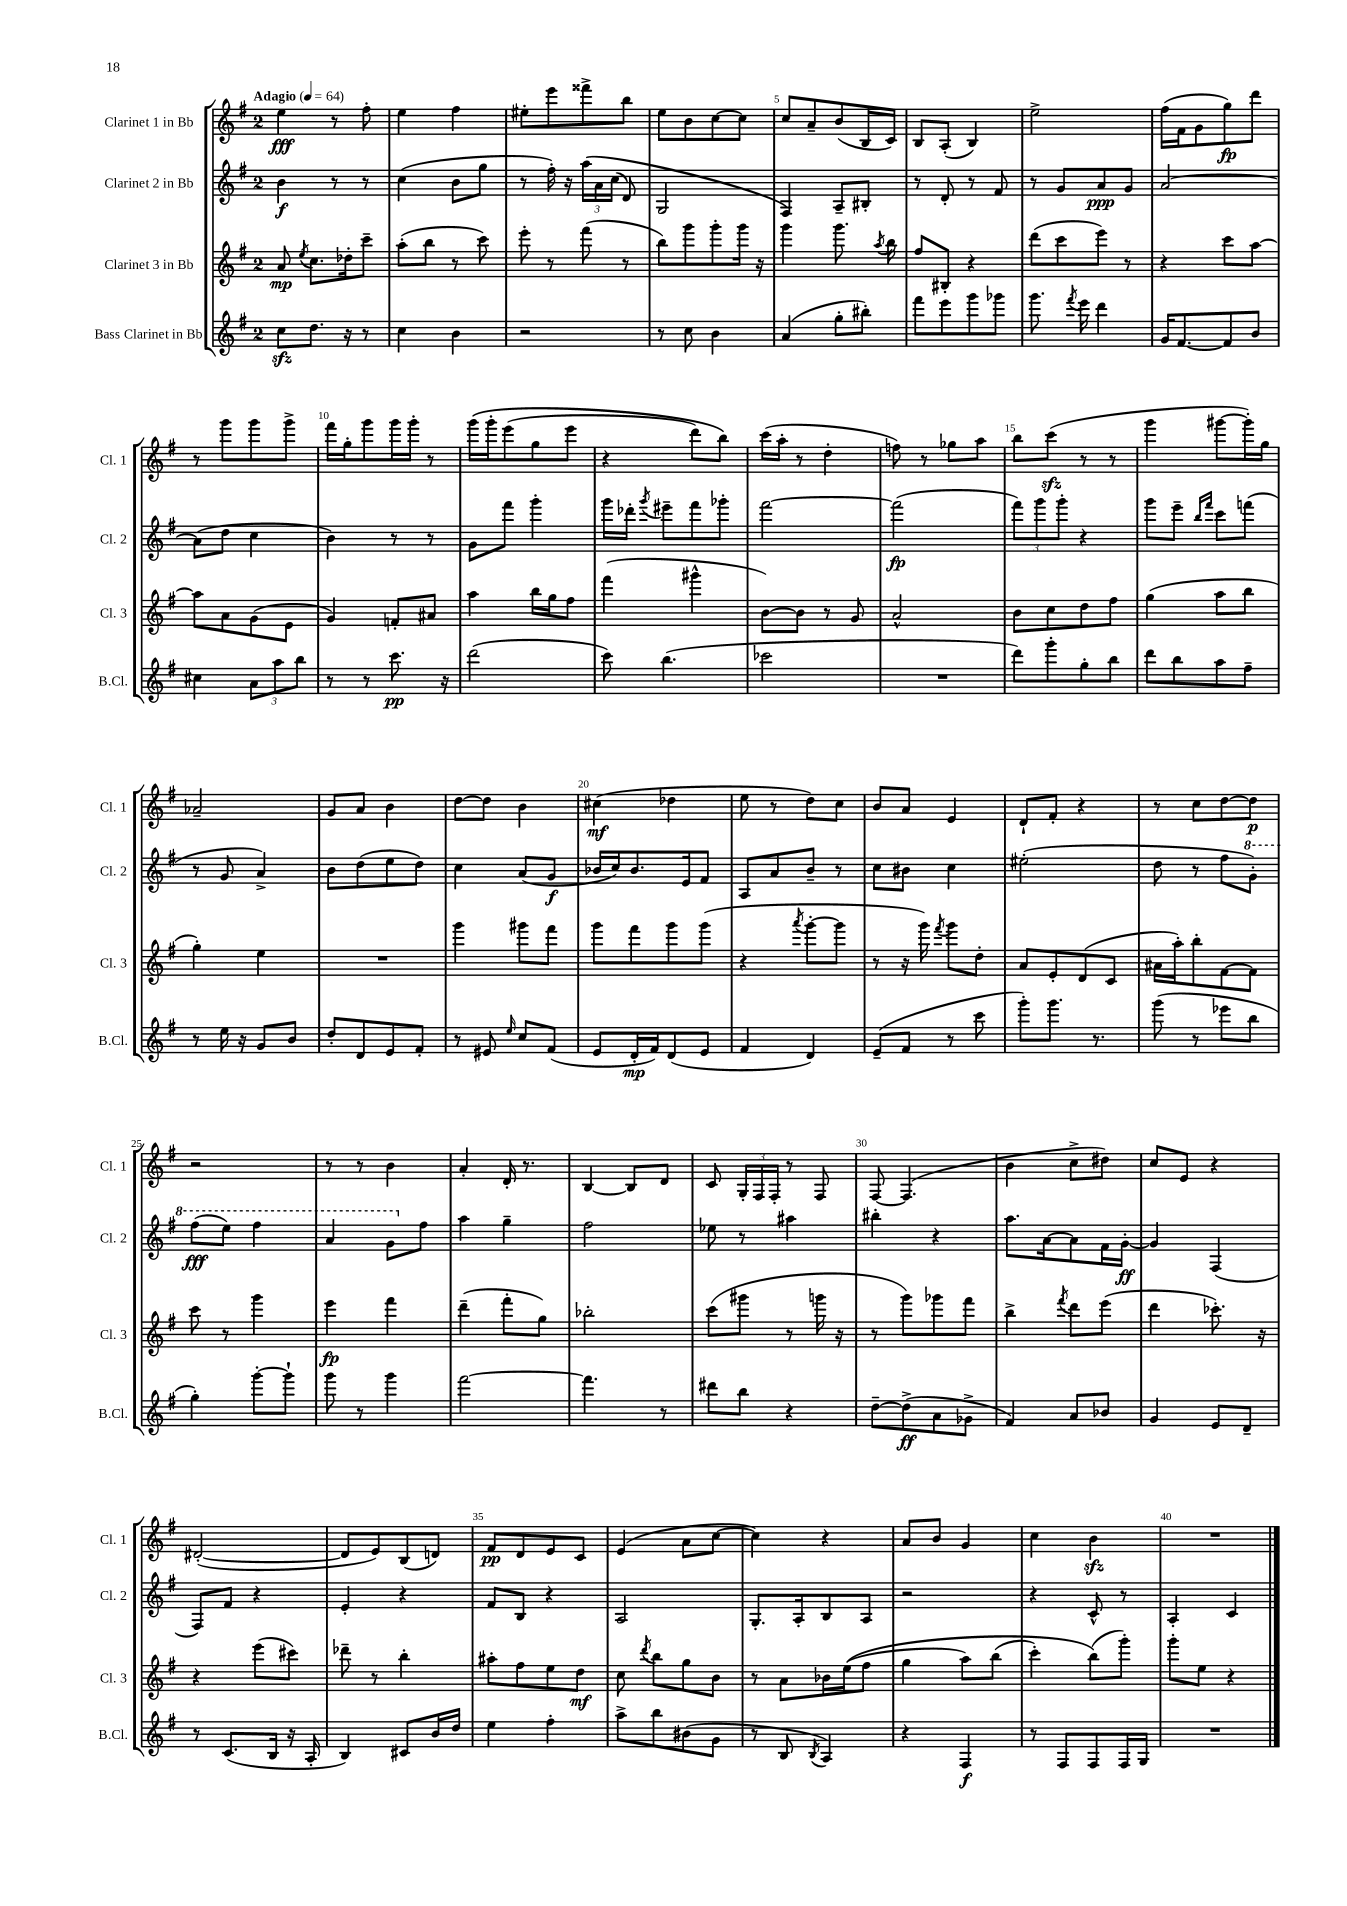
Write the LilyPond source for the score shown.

<<
\new StaffGroup <<
\new Staff = "s0" \with { instrumentName = "Clarinet 1 in Bb" shortInstrumentName = "Cl. 1" } {
    \clef treble \key g \major \once \override Staff.TimeSignature.style = #'single-digit \time 2/4 \tempo "Adagio" 4 = 64
    \autoBeamOff e''4\fff r8 fis''8-. |
    e''4 fis''4 |
    eis''8[-. e'''8 fisis'''8-> b''8] |
    e''8[ b'8 c''8~ c''8] |
    c''8[ a'8-- b'8( b16 c'16]) |
    b8[ a8]-.( b4) |
    e''2-> |
    fis''16[( fis'16 g'8 g''8\fp) d'''8] |
    r8 g'''8[ g'''8 g'''8]-> |
    fis'''16[ g''16-. g'''8 g'''16 g'''16]-. r8 |
    g'''16[\( g'''16-. e'''8( g''8 e'''8] |
    r4 d'''8[) b''8]\) |
    c'''16[( a''16]-. r8 d''4-. |
    f''8) r8 ges''8[ a''8] |
    b''8[ c'''8]\sfz( r8 r8 |
    g'''4 gis'''8[~ gis'''16-.) g''16] |
    aes'2-- |
    g'8[ a'8] b'4 |
    d''8[~ d''8] b'4 |
    cis''4\mf( des''4 |
    e''8 r8 d''8[) c''8] |
    b'8[ a'8] e'4 |
    d'8[-! fis'8]-. r4 |
    r8 c''8[ d''8~ d''8]\p |
    r2 |
    r8 r8 b'4 |
    a'4-. d'16-. r8. |
    b4~ b8[ d'8] |
    c'8 \tuplet 3/2 { g16[-. fis16 fis16]-. } r8 fis8 |
    fis8~ fis4.( |
    b'4 c''8[-> dis''8]) |
    c''8[ e'8] r4 |
    dis'2~-.( |
    dis'8[ e'8) b8( d'8]) |
    fis'8[\pp d'8 e'8 c'8] |
    e'4( a'8[ c''8]~ |
    c''4) r4 |
    a'8[ b'8] g'4 |
    c''4 b'4\sfz |
    R2 \bar "|." |
}
\new Staff = "s1" \with { instrumentName = "Clarinet 2 in Bb" shortInstrumentName = "Cl. 2" } {
    \clef treble \key g \major \once \override Staff.TimeSignature.style = #'single-digit \time 2/4
    \autoBeamOff b'4\f r8 r8 |
    c''4( b'8[ g''8] |
    r8 fis''16-.) r16 \tuplet 3/2 { a''16[\( a'16 c''16]( } d'8) |
    g2 |
    fis4\) a8[-- bis8]-. |
    r8 d'8-. r8 fis'8 |
    r8 g'8[ a'8\ppp g'8] |
    a'2~ |
    a'8[( d''8] c''4 |
    b'4) r8 r8 |
    g'8[ fis'''8] g'''4-. |
    g'''16[ des'''16]-. \acciaccatura { g'''8 } eis'''8[-- fis'''8 ges'''8]-. |
    fis'''2~ |
    fis'''2\fp( |
    \tuplet 3/2 { fis'''8[) g'''8 g'''8]-. } r4 |
    g'''8[ e'''8]-- \grace { b''16[ fis'''16] } c'''8[ f'''8]( |
    r8 g'8 a'4->) |
    b'8[ d''8( e''8 d''8]) |
    c''4 a'8[( g'8]\f |
    bes'16[ c''16) bes'8. e'16 fis'8] |
    a8[ a'8 b'8]-- r8 |
    c''8[ bis'8] c''4 |
    eis''2-.( |
    d''8 r8 fis''8[ \ottava #1 g''8]-.) |
    fis'''8[\fff( e'''8]) fis'''4 |
    a''4 g''8[ \ottava #0 fis''8] |
    a''4 g''4-- |
    fis''2 |
    ees''8 r8 ais''4 |
    bis''4-. r4 |
    a''8.[ a'16~ a'8 fis'16 g'16]~-.\ff |
    g'4 fis4( |
    fis8[) fis'8] r4 |
    e'4-. r4 |
    fis'8[ b8] r4 |
    a2 |
    g8.[-. a16-. b8 a8] |
    r2 |
    r4 c'8-^ r8 |
    a4-. c'4 \bar "|." |
}
\new Staff = "s2" \with { instrumentName = "Clarinet 3 in Bb" shortInstrumentName = "Cl. 3" } {
    \clef treble \key g \major \once \override Staff.TimeSignature.style = #'single-digit \time 2/4
    \autoBeamOff a'8\mp \acciaccatura { e''8 } c''8.[ des''16-. c'''8]-- |
    a''8[-.( b''8] r8 c'''8) |
    e'''8-. r8 fis'''8( r8 |
    b''8[) g'''8 g'''8-. g'''16] r16 |
    g'''4 g'''8. \acciaccatura { a''8 } b''16 |
    fis''8[ bis8]-. r4 |
    d'''8[( c'''8 e'''8]) r8 |
    r4 c'''8[ a''8]~ |
    a''8[ a'8 g'8( e'8] |
    g'4) f'8[-. ais'8] |
    a''4 b''16[ g''16 fis''8] |
    fis'''4( gis'''4-^ |
    b'8[~) b'8] r8 g'8 |
    a'2-^ |
    b'8[ c''8 d''8 fis''8] |
    g''4( a''8[ b''8] |
    g''4-.) e''4 |
    R2 |
    g'''4 gis'''8[ fis'''8] |
    g'''8[ fis'''8 g'''8 g'''8]( |
    r4 \acciaccatura { a'''8 } g'''8[~-. g'''8] |
    r8 r16 g'''16) \acciaccatura { fis'''8 } g'''8[ d''8]-. |
    a'8[ e'8-. d'8( c'8] |
    ais'16[ a''16-.) b''8-. fis'8~ fis'8] |
    c'''8 r8 g'''4 |
    e'''4\fp fis'''4 |
    d'''4--( fis'''8[-. g''8]) |
    bes''2-. |
    c'''8[( gis'''8] r8 g'''16 r16 |
    r8 g'''8[) ges'''8 fis'''8] |
    b''4-> \acciaccatura { fis'''8 } d'''8[ e'''8]( |
    d'''4 ces'''8.-.) r16 |
    r4 e'''8[( cis'''8]) |
    des'''8-- r8 b''4-. |
    ais''8[-. fis''8 e''8 d''8]\mf |
    c''8 \acciaccatura { d'''8 } b''8[ g''8 b'8] |
    r8 a'8[ bes'16 e''16(\( fis''8] |
    g''4 a''8[) b''8]( |
    c'''4-.) b''8[(\) g'''8]-.) |
    g'''8[-. e''8] r4 \bar "|." |
}
\new Staff = "s3" \with { instrumentName = "Bass Clarinet in Bb" shortInstrumentName = "B.Cl." } {
    \clef treble \key g \major \once \override Staff.TimeSignature.style = #'single-digit \time 2/4
    \autoBeamOff c''8[\sfz d''8.] r16 r8 |
    c''4 b'4 |
    r2 |
    r8 c''8 b'4 |
    a'4( g''8[-. bis''8]-.) |
    fis'''8[ e'''8 g'''8 ges'''8] |
    g'''8. \acciaccatura { fis'''8 } e'''16 d'''4 |
    g'16[ fis'8.~ fis'8 b'8] |
    cis''4 \tuplet 3/2 { a'8[ a''8 b''8] } |
    r8 r8 c'''8.\pp r16 |
    d'''2( |
    c'''8) b''4.( |
    ces'''2 |
    R2 |
    d'''8[) g'''8-. g''8-. b''8] |
    d'''8[ b''8 a''8 fis''8]-- |
    r8 e''16 r16 g'8[ b'8] |
    d''8[-. d'8 e'8 fis'8]-. |
    r8 eis'8 \grace { e''16 } c''8[ fis'8]( |
    e'8[ d'16-.\mp fis'16) d'8( e'8] |
    fis'4 d'4) |
    e'8[--( fis'8] r8 c'''8 |
    g'''8[-.) g'''8.] r8. |
    g'''8( r8 ees'''8[ b''8] |
    g''4-.) g'''8[~-. g'''8]-! |
    g'''8 r8 g'''4 |
    fis'''2~ |
    fis'''4. r8 |
    dis'''8[ b''8] r4 |
    d''8[~-- d''8->\ff( a'8 ges'8]-> |
    fis'4) a'8[ bes'8] |
    g'4 e'8[ d'8]-- |
    r8 c'8.[( b16] r16 a16-. |
    b4) cis'8[ b'16 d''16] |
    e''4 fis''4-. |
    a''8[-> b''8 bis'8( g'8] |
    r8 b8 \acciaccatura { b8 } a4) |
    r4 fis4\f |
    r8 fis8[ fis8 fis16 g16] |
    R2 \bar "|." |
}
>>
>>
\layout { \context { \Score \override BarNumber.break-visibility = ##(#f #t #t) barNumberVisibility = #(every-nth-bar-number-visible 5) } }
